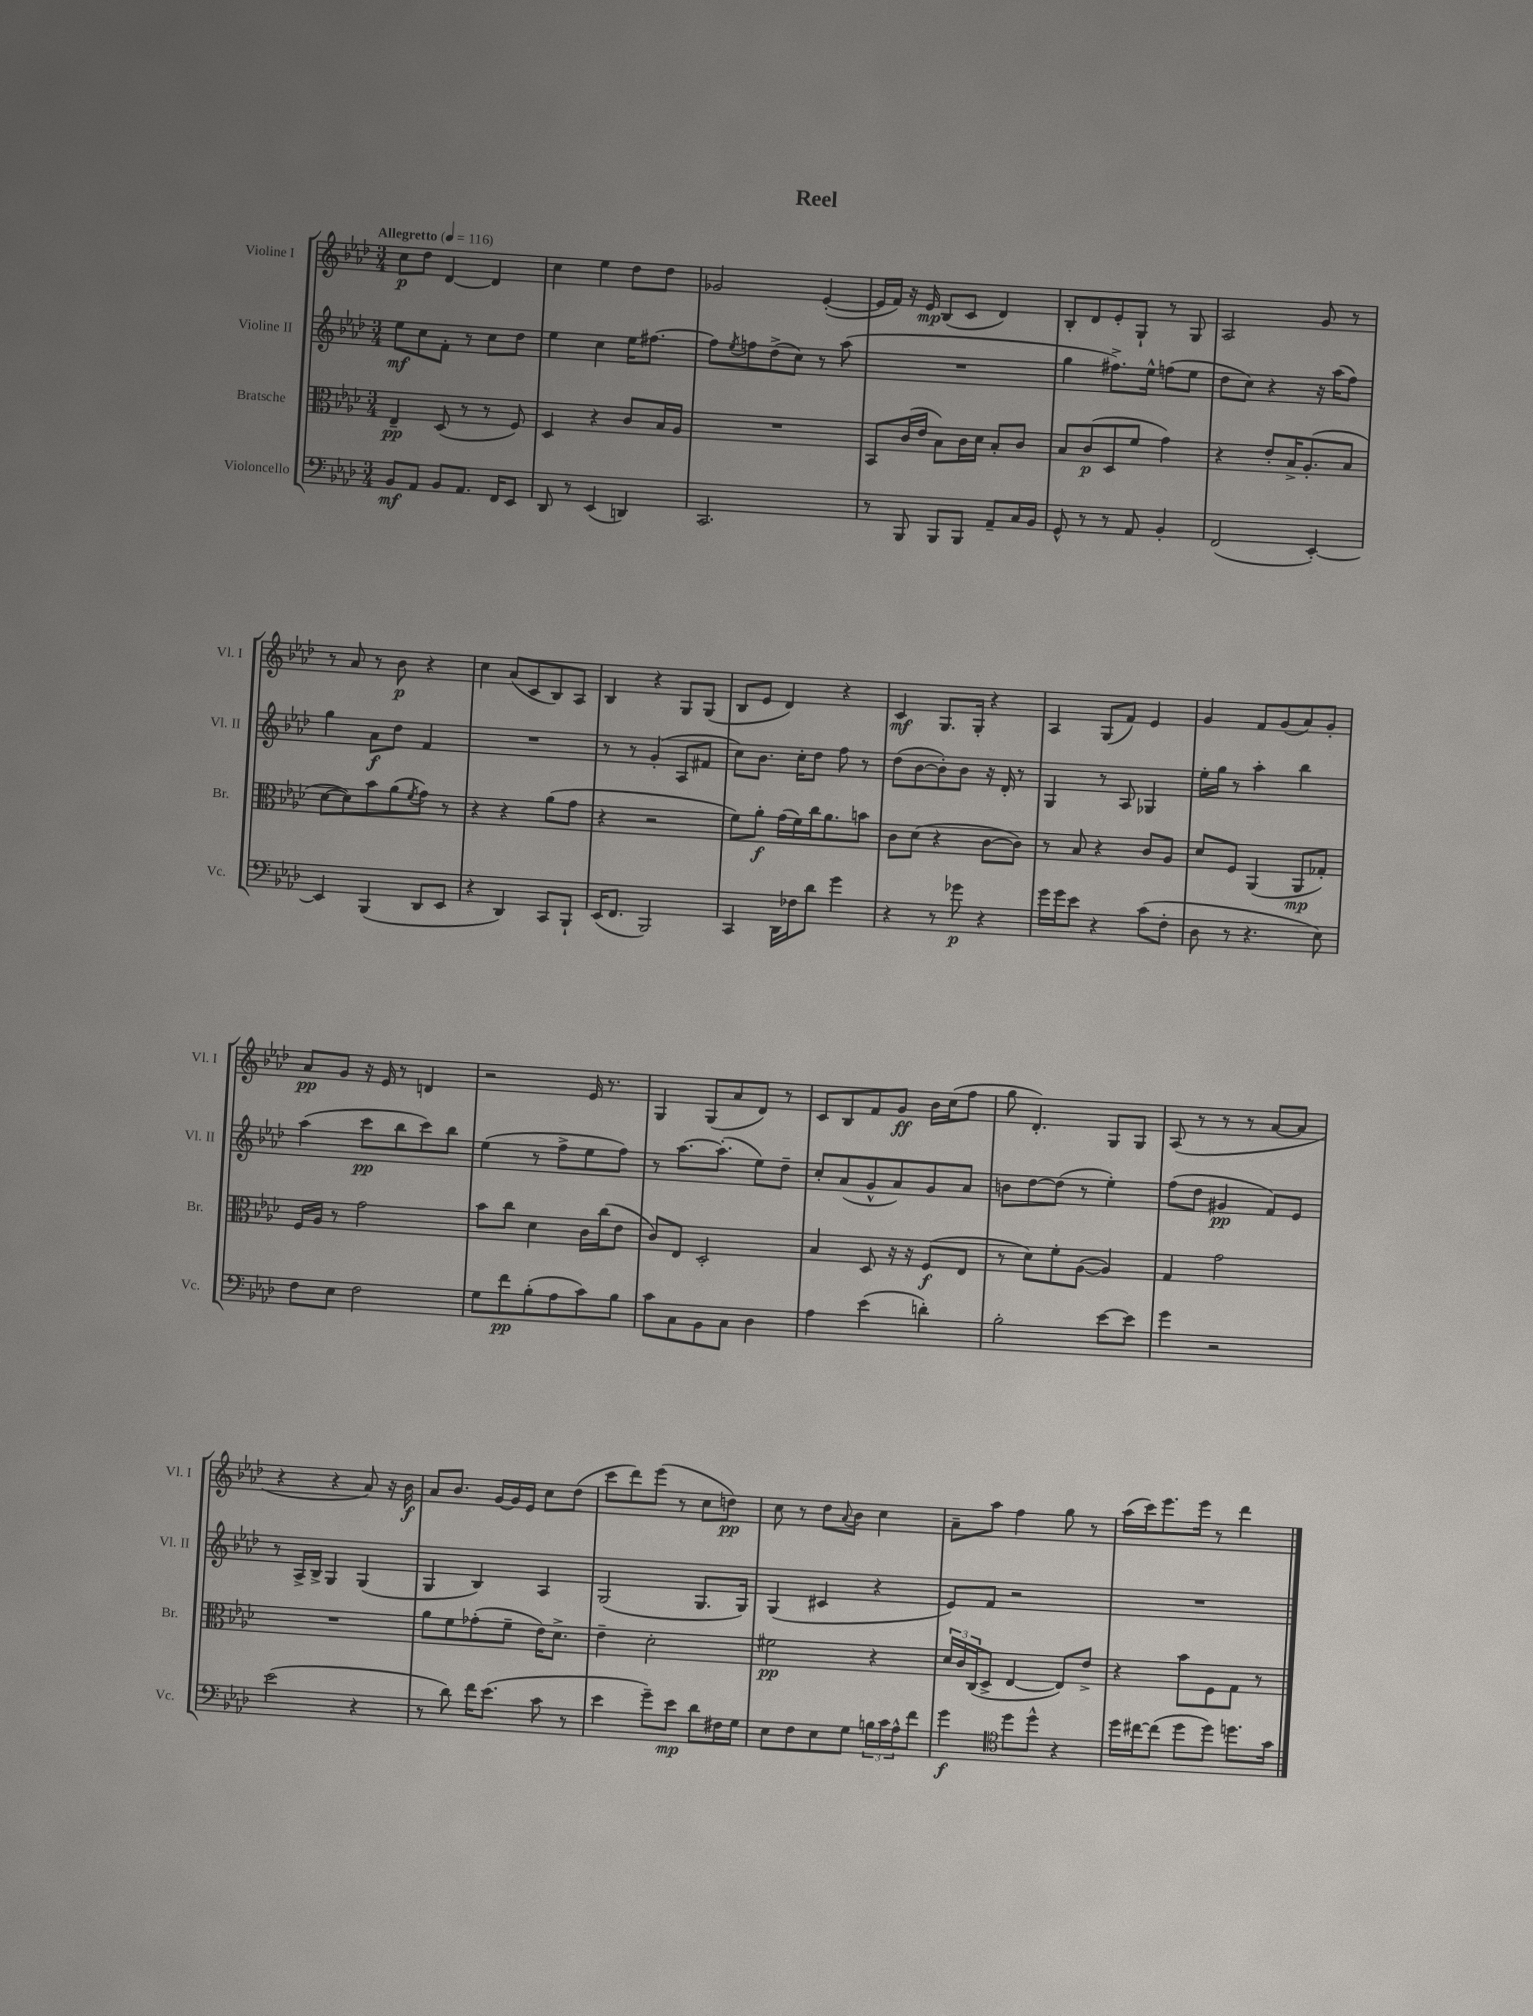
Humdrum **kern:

**kern	**kern	**kern	**kern
*staff4	*staff3	*staff2	*staff1
*clefF4	*clefC3	*clefG2	*clefG2
*k[b-e-a-d-]	*k[b-e-a-d-]	*k[b-e-a-d-]	*k[b-e-a-d-]
*M3/4	*M3/4	*M3/4	*M3/4
*MM116	*MM116	*MM116	*MM116
8BB-	4E-~	8ee-	8cc
8AA-	.	8cc	8dd-
8BB-	(8D-	8f'	[4d-
8.AA-	8r	8r	.
.	8r	8cc	4d-]
16FF	.	.	.
8EE-	8F)	8dd-	.
=	=	=	=
8DD-	4D-	4ee-	4cc
8r	.	.	.
(4EE-	4r	4cc	4ee-
4DD)	8c	16ee-	8dd-
.	.	[8.ff#	.
.	16B-	.	8dd-
.	16A-	.	.
=	=	=	=
2.CC	2.r	8ff#]	2g-
.	.	8qee-	.
.	.	8ff	.
.	.	(8dd-^	.
.	.	8cc)	.
.	.	8r	([4e-'
.	.	(8aa-	.
=	=	=	=
8r	8BB-	2.r	16e-]
.	.	.	16f)
8BBB-	(16c	.	16r
.	16e-	.	16e-
8BBB-	8B-)	.	(8B-
8BBB-	16c	.	8c
.	16d-	.	.
8AA-~	8B-'	.	4d-)
16C	8c	.	.
16BB-	.	.	.
=	=	=	=
8GG^^	8B-	4gg	8B-'
8r	(8c	.	8d-
8r	8D-	8.ff#^)	8e-'
8AA-	8f	.	8G`
.	.	16ee-^^	.
4BB-'	4g)	(8ff	8r
.	.	8ee-	8G
=	=	=	=
(2FF	4r	8dd-	2A-
.	.	8cc)	.
.	8e-'	4r	.
.	16B-^	.	.
.	(8.A-'	.	.
[4EE-')	.	16r	8g
.	.	(16aa-	.
.	8B-	8ff)	8r
=	=	=	=
4EE-]	[8d-	4gg	8r
.	8d-])	.	8a-
(4BBB-	8b-	8a-	8r
.	(8a-	8dd-	8b-
.	8qf	.	.
8DD-	8g)	4f	4r
8EE-	8r	.	.
=	=	=	=
4r	4r	2.r	4cc
4DD-)	4r	.	(8a-
.	.	.	8c
8CC	(8a-	.	8B-)
8BBB-`	8g	.	8A-
=	=	=	=
(16EE-	4r	8r	4B-
8.FF	.	.	.
.	.	8r	.
2BBB-)	2r	(4g'	4r
.	.	8A-	8G
.	.	8f#	(8G
=	=	=	=
4CC	8f)	8cc)	8B-
.	8a-'	8.b-	8e-
16DD-	(16g	.	4d-)
16F-	16f)	16cc'	.
8d-	16cc	8dd-	.
.	8.a-	.	.
4g	.	8ff	4r
.	8b	8r	.
=	=	=	=
4r	8c	(8dd-	4c
.	(8d-	[8b-	.
8r	4r	8b-'])	8.G
8g-	.	8b-	.
.	.	.	16G'
4r	[8c	16r	4r
.	.	16d-'	.
.	8c])	8r	.
=	=	=	=
16g	8r	4G	4A-
16g	.	.	.
8e-	8B-	.	.
4r	4r	8r	(8G
.	.	8A-	8f)
(8c	8c	4G-	4e-
8F'	8A-	.	.
=	=	=	=
8D-	8d-	16ee-'	4g
.	.	16gg	.
8r	8F	8r	.
4.r	(4AA-	4aa-'	8f
.	.	.	(8g
.	8AA-	4bb-	8a-)
8E-)	8G-')	.	8g'
=	=	=	=
8F	16F	(4aa-	8a-
.	16A-	.	.
8E-	8r	.	8g
2F	2g	8ccc	16r
.	.	.	16e-
.	.	8bb-	8r
.	.	8ccc)	4d
.	.	8bb-	.
=	=	=	=
8G	8b-	(4ee-	2r
8f	8cc	.	.
(8B-'	4d-	8r	.
8A-	.	8ff^	.
8c)	16c	8ee-	16e-
.	(16cc	.	8.r
8B-	8e-	8ff)	.
=	=	=	=
8c	8c)	8r	4G
8C	8E-	[8.aa-	.
8BB-	2D-'	.	(8G
.	.	(8.aa-']	.
8C	.	.	8a-
4D-	.	8ee-)	8d-)
.	.	8dd-~	8r
=	=	=	=
4A-	4B-	8cc'	8c
.	.	(8a-	8B-
(4e-	8D-	8g^^	8f
.	16r	8a-)	8g
.	16r	.	.
4d')	(8F	8g	16b-
.	.	.	(16cc
.	8E-	8a-	8ff
=	=	=	=
2B-'	8r	8b	8gg
.	8d-)	[8dd-	4.d-')
.	8f'	(8dd-]	.
.	([8A-	8r	.
[8e-	4A-])	4ee-')	8G
8e-]	.	.	8G
=	=	=	=
4g	4G	(8ff	(8A-
.	.	8dd-	8r
2r	2g	4g#	8r
.	.	.	8r
.	.	8f)	[8a-
.	.	8e-	8a-]
=	=	=	=
(2e-	2.r	8r	4r
.	.	16A-^	.
.	.	16B-^	.
.	.	4G	4r
4r	.	(4G	8a-)
.	.	.	16r
.	.	.	16b-
=	=	=	=
8r	8a-	4G	8a-
8d-)	8f	.	8.b-
16f	(8g-'	4B-)	.
(8.e-	.	.	[16g
.	8f~	.	16g]
.	.	.	16e-
8c	16e-)	4A-	8cc
.	8.d-^	.	.
8r	.	.	(8dd-
=	=	=	=
4e-	4e-~	(2G	8ccc
.	.	.	8ddd-)
8g~)	2d-'	.	(8eee-
8e-	.	.	8r
8d-	.	8.G	8cc
16F#	.	.	8dd)
16G	.	16G)	.
=	=	=	=
8E-	2f#	(4G	8cc
8F	.	.	8r
8E-	.	4c#	8dd-
.	.	.	8qqa-
8G	.	.	8b-
24B	4r	4r	4cc
24c	.	.	.
24A-^^	.	.	.
8f	.	.	.
=	=	=	=
4g	24d-	8e-)	8a-~
.	24c	.	.
.	(24C	.	.
.	8D-^	8f	8aa-
*clefC4	*	*	*
8dd-	[4E-	2r	4ff
8dd-^^	.	.	.
4r	8E-])	.	8gg
.	8e-^	.	8r
=	=	=	=
16dd-	4r	2.r	(16aa-
[16cc#	.	.	16ccc)
(8cc#]	.	.	8.eee-
8dd-	8b-	.	.
.	.	.	16eee-
8dd-)	8F	.	8r
8.dd	8G	.	4ddd-
.	8r	.	.
16g	.	.	.
==	==	==	==
*-	*-	*-	*-
